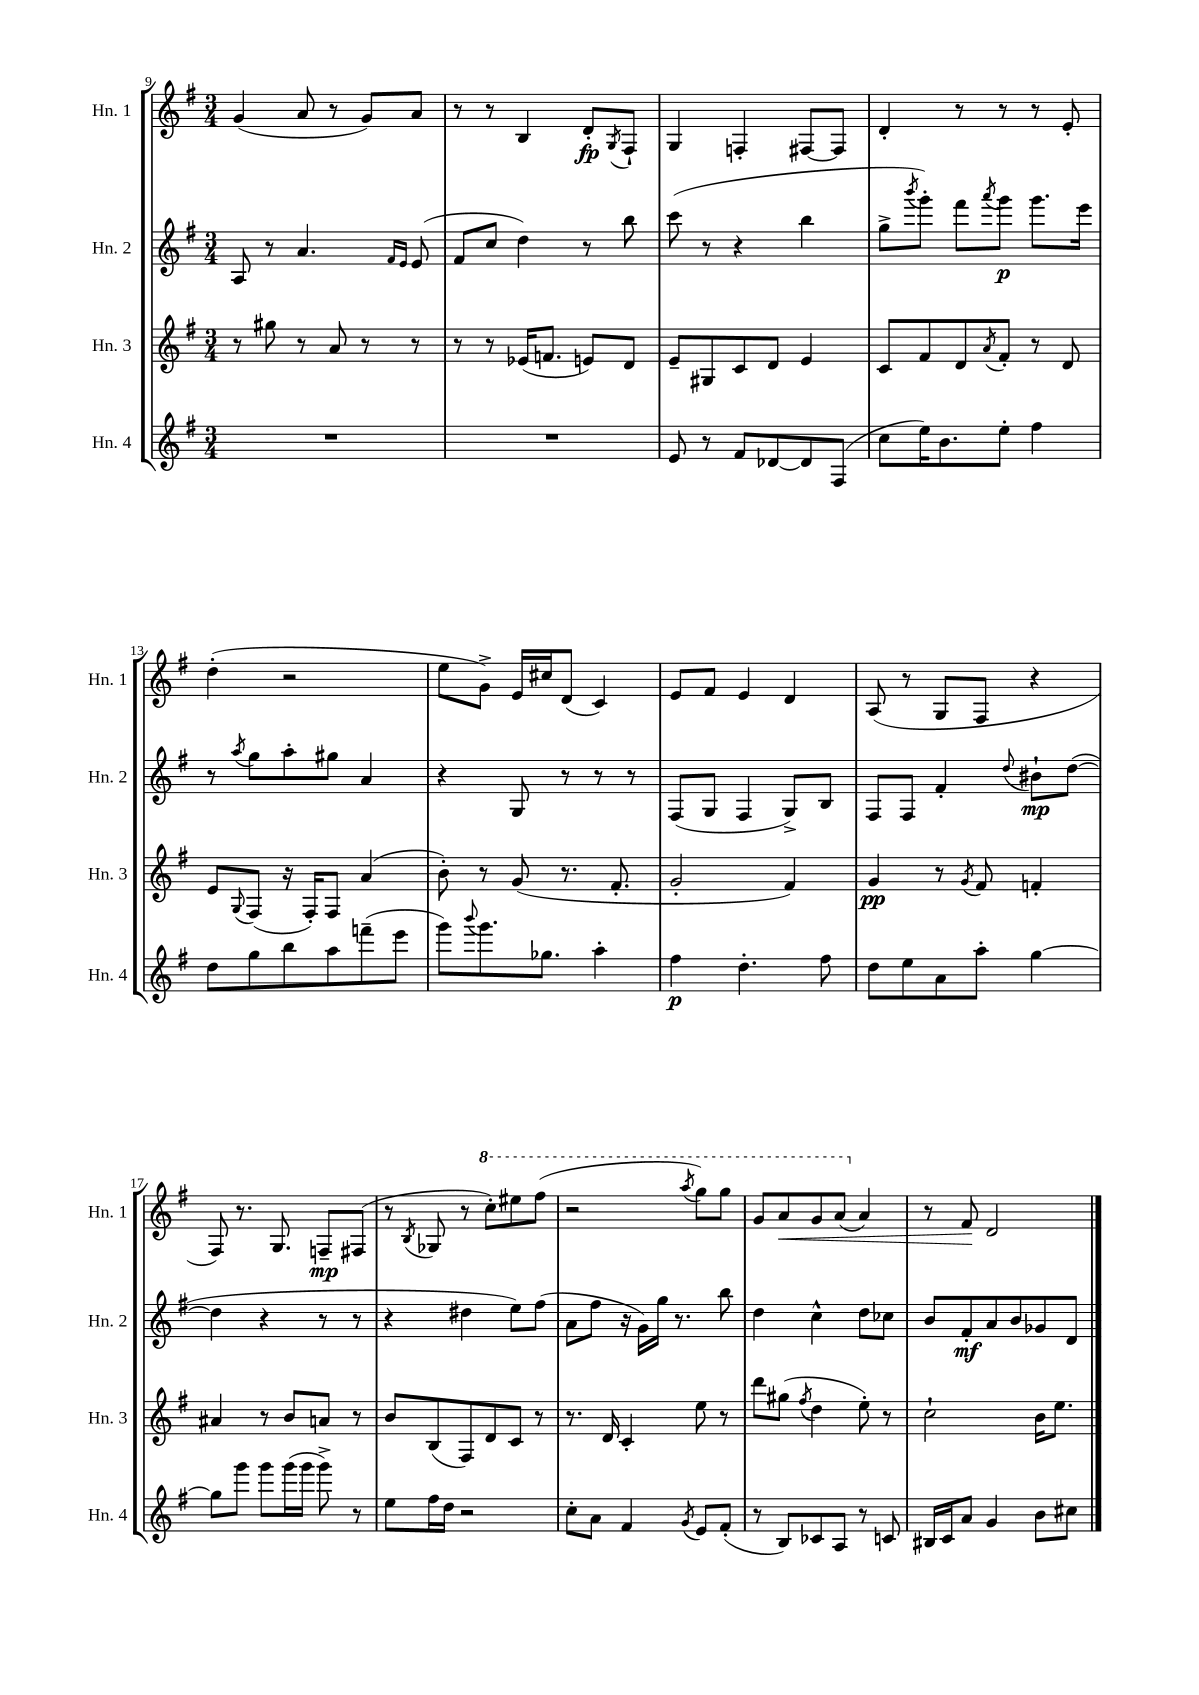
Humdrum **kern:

**kern	**kern	**kern	**kern
*staff4	*staff3	*staff2	*staff1
*clefG2	*clefG2	*clefG2	*clefG2
*k[f#]	*k[f#]	*k[f#]	*k[f#]
*M3/4	*M3/4	*M3/4	*M3/4
2.r	8r	8A/	(4g/
.	8gg#\	8r	.
.	8r	4.a/	8a/
.	8a/	.	8r
.	8r	.	8g/L)
.	.	16qqf#/LL	.
.	.	16qqe/JJ	.
.	8r	(8e/	8a/J
=	=	=	=
2.r	8r	8f#/L	8r
.	8r	8cc/J	8r
.	(16e-/LK	4dd\)	4B/
.	8.f/J	.	.
.	8e/L)	8r	8d'/L
.	.	.	8qG/
.	8d/J	8bb\	8F#`/J
=	=	=	=
8e/	8e~/L	(8ccc\	4G/
8r	8G#/	8r	.
8f#/L	8c/	4r	4F'/
[8d-/	8d/J	.	.
8d-/]	4e/	4bb\	[8F#/L
(8F#/J	.	.	8F#/]J
=	=	=	=
8cc\L	8c/L	8gg^\L	4d'/
.	.	8qbbb/	.
16ee\K)	8f#/	8ggg'\J)	.
8.b\	.	.	.
.	8d/	8fff#\L	8r
.	8qa/	8qaaa/	.
8ee'\J	8f#'/J	8ggg\J	8r
4ff#\	8r	8.ggg\L	8r
.	8d/	.	8e'/
.	.	16eee\Jk	.
=	=	=	=
8dd\L	8e/L	8r	(4dd'\
.	8qqG/	8qaa/	.
8gg\	(8F#/J	8gg\L	.
8bb\	16r	8aa'\	2r
.	16F#'/LK)	.	.
8aa\	8F#/J	8gg#\J	.
(8fff~\	(4a/	4a/	.
8eee\J	.	.	.
=	=	=	=
8ggg\L)	8b'\)	4r	8ee\L
8qqbbb/	.	.	.
8.ggg\	8r	.	8g^\J)
.	(8g/	8G/	16e/LL
8.gg-\J	.	.	16cc#/J
.	8.r	8r	(8d/J
4aa'\	.	8r	4c/)
.	8.f#'/	.	.
.	.	8r	.
=	=	=	=
4ff#\	2g'/	(8F#/L	8e/L
.	.	8G/J	8f#/J
4.dd'\	.	4F#/	4e/
.	4f#/)	8G^/L)	4d/
8ff#\	.	8B/J	.
=	=	=	=
8dd\L	4g/	8F#/L	(8A/
8ee\	.	8F#/J	8r
8a\	8r	4f#'/	8G/L
.	8qg/	.	.
8aa'\J	8f#/	.	8F#/J
.	.	8qqdd/	.
[4gg\	4f'/	8b#`\L	4r
.	.	([8dd\J	.
=	=	=	=
8gg\]L	4a#/	4dd\]	8F#/)
8ggg\J	.	.	8.r
8ggg\L	8r	4r	.
.	.	.	8.G/
(16ggg\L	8b/L	.	.
16ggg\JJ	.	.	.
8ggg^\)	8a/J	8r	8F~/L
8r	8r	8r	(8F#/J
=	=	=	=
8ee\L	8b/L	4r	8r
.	.	.	8qB/
16ff#\L	(8B/	.	8G-/
16dd\JJ	.	.	.
2r	8F#/)	4dd#\	8r
.	8d/	.	8ccc'\L)
.	8c/J	8ee\L)	8eee#\
.	8r	(8ff#\J	(8fff#\J
=	=	=	=
8cc'\L	8.r	8a\L	2r
8a\J	.	8ff#\J	.
.	16d/	.	.
4f#/	4c'/	16r	.
.	.	16g\LL)	.
.	.	16gg\JJ	.
.	.	8.r	.
8qg/	.	.	8qaaa/
8e/L	8ee\	.	8ggg\L)
(8f#'/J	8r	8bb\	8ggg\J
=	=	=	=
8r	8ddd\L	4dd\	8gg/L
8B/L)	(8gg#\J	.	8aa/
.	8qff#/	.	.
8c-/	4dd\	4cc^^\	8gg/
8A/J	.	.	(8aa/J
8r	8ee'\)	8dd\L	4a/)
8c/	8r	8cc-\J	.
=	=	=	=
16B#/LL	2cc`\	8b/L	8r
16c/J	.	.	.
8a/J	.	8f#'/	8f#/
4g/	.	8a/	2d/
.	.	8b/	.
8b\L	16b\LK	8g-/	.
.	8.ee\J	.	.
8cc#\J	.	8d/J	.
==	==	==	==
*-	*-	*-	*-
